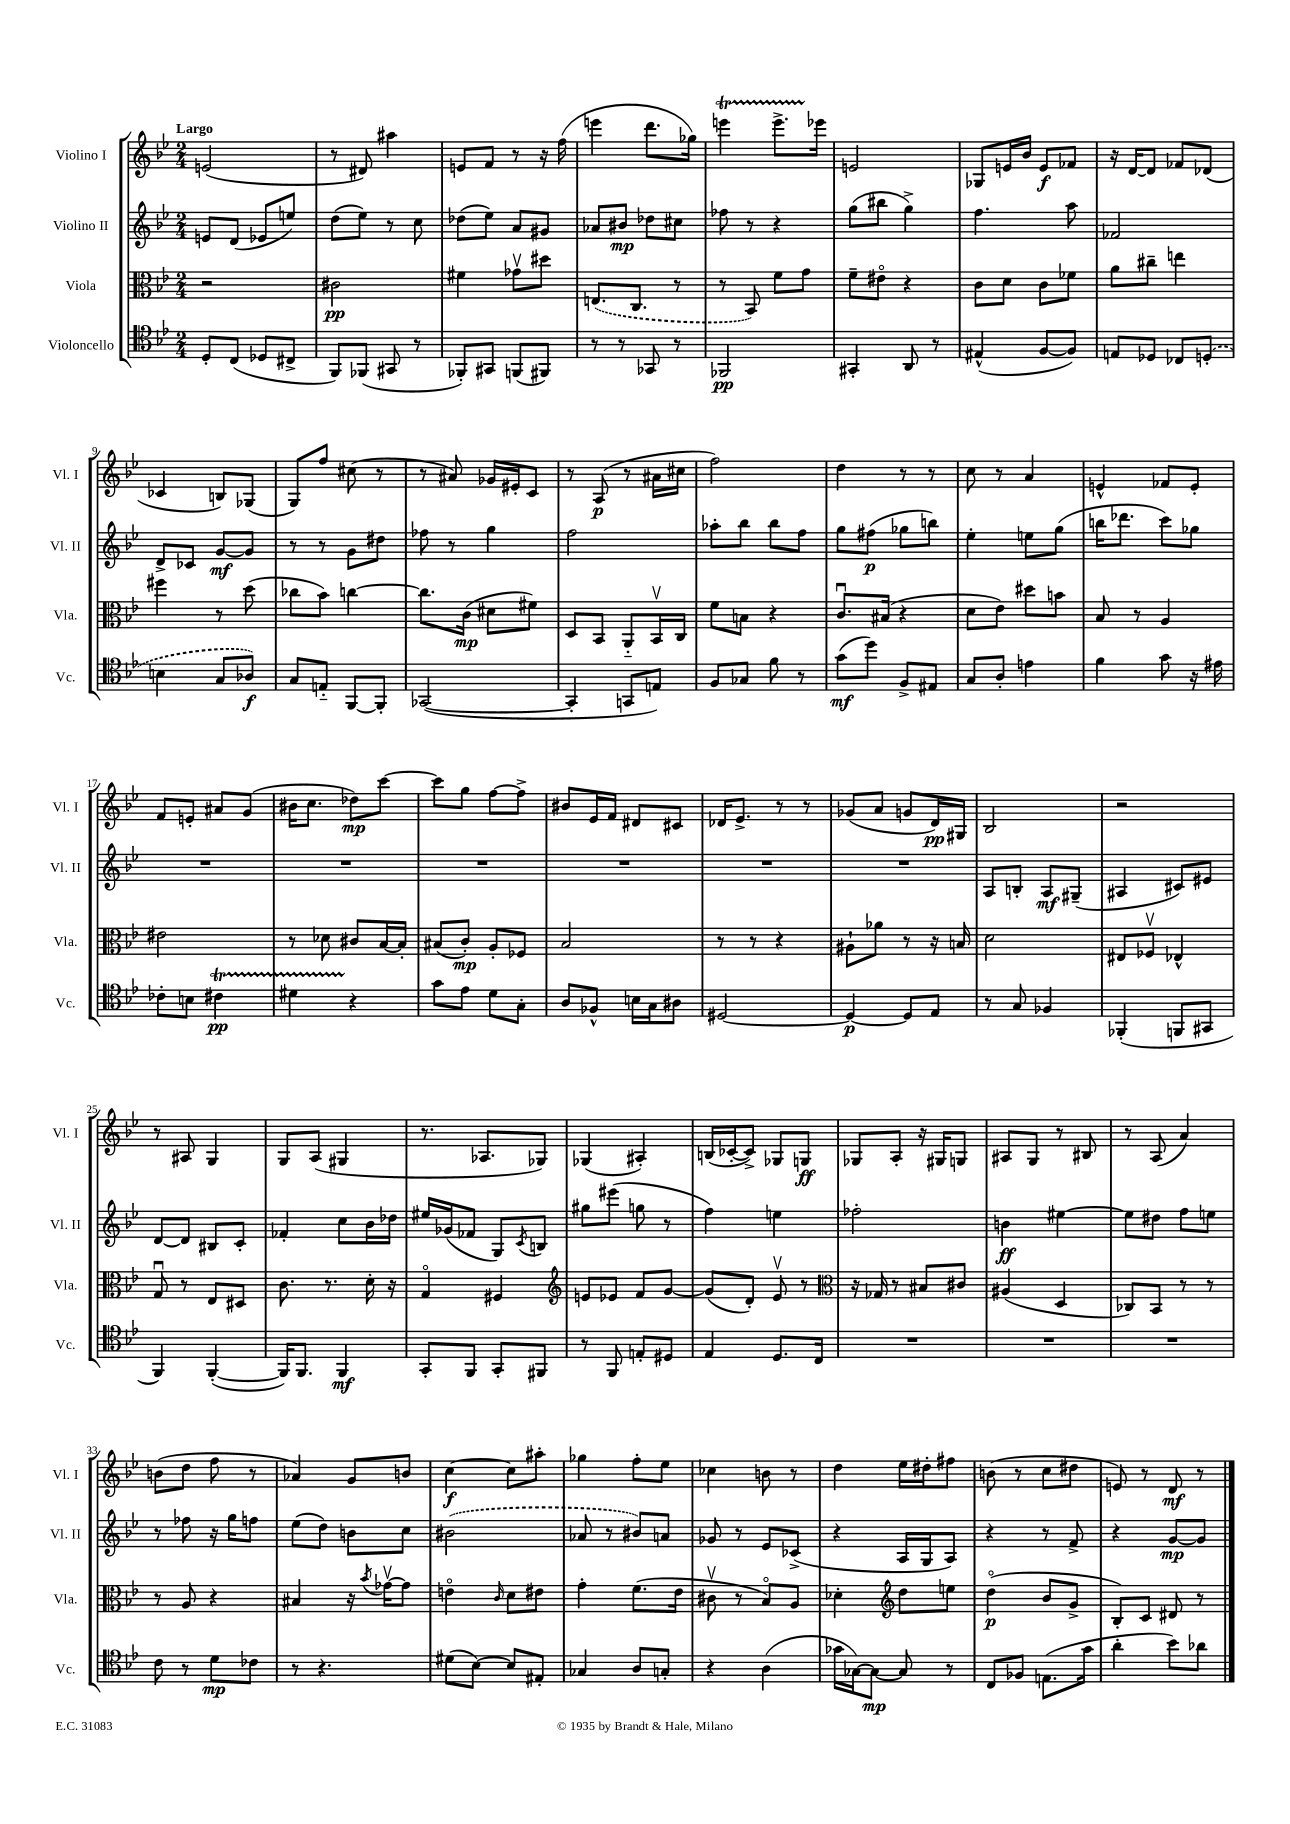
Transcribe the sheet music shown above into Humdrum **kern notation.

**kern	**dynam	**kern	**dynam	**kern	**dynam	**kern	**dynam
*part4	*part4	*part3	*part3	*part2	*part2	*part1	*part1
*staff4	*staff4	*staff3	*staff3	*staff2	*staff2	*staff1	*staff1
*I"Violoncello	*	*I"Viola	*	*I"Violino II	*	*I"Violino I	*
*I'Vc.	*	*I'Vla.	*	*I'Vl. II	*	*I'Vl. I	*
*clefC4	*	*clefC3	*	*clefG2	*	*clefG2	*
*k[b-e-]	*	*k[b-e-]	*	*k[b-e-]	*	*k[b-e-]	*
*M2/4	*	*M2/4	*	*M2/4	*	*M2/4	*
=1	=1	=1	=1	=1	=1	=1	=1
!	!	!	!	!	!	!LO:TX:a:B:t=Largo	!
8D'/L	.	2r	.	8en/L	.	(2en/	.
(8C/J	.	.	.	(8d/J	.	.	.
8D-X/L	.	.	.	8e-X/L	.	.	.
8C#X^/J	.	.	.	8een/J)	.	.	.
=2	=2	=2	=2	=2	=2	=2	=2
8FF/L)	.	2c#X\	pp	(8dd\L	.	8r	.
(8FF-X/J	.	.	.	8ee-\J)	.	8d#X/)	.
8GG#X/	.	.	.	8r	.	4aa#X\	.
8r	.	.	.	8cc\	.	.	.
=3	=3	=3	=3	=3	=3	=3	=3
8FF-X'/L)	.	4f#X\	.	(8dd-X\L	.	8en/L	.
8GG#X/J	.	.	.	8ee-\J)	.	8f/J	.
(8FFn/L	.	8g-Xv\L	.	8a/L	.	8r	.
8FF#X/J)	.	8dd#X\J	.	8g#X/J	.	16r	.
.	.	.	.	.	.	(16ff\	.
=4	=4	=4	=4	=4	=4	=4	=4
8r	.	(8.En/L	.	8a-X/L	.	4eeen\	.
8r	.	.	.	8b#X/J	mp	.	.
.	.	8.C/J	.	.	.	.	.
8GG-X/	.	.	.	8dd-X\L	.	8.ddd\L	.
8r	.	8r	.	8cc#X\J	.	.	.
.	.	.	.	.	.	16gg-X\Jk)	.
=5	=5	=5	=5	=5	=5	=5	=5
2FF-X/	pp	8r	.	8ff-X\	.	4eeent\	.
.	.	8BB-/)	.	8r	.	.	.
.	.	8f\L	.	4r	.	8.eeeTTT^\L	.
.	.	8g\J	.	.	.	.	.
.	.	.	.	.	.	16eee-X\Jk	.
=6	=6	=6	=6	=6	=6	=6	=6
4GG#X'/	.	8f~\L	.	(8gg\L	.	2en/	.
.	.	8e#X\J	.	8bb#X\J	.	.	.
8AA/	.	4r	.	4gg^\)	.	.	.
8r	.	.	.	.	.	.	.
=7	=7	=7	=7	=7	=7	=7	=7
(4E#X^^/	.	8c\L	.	4.ff\	.	8G-X/L	.
.	.	8d\J	.	.	.	16en/L	.
.	.	.	.	.	.	16b-/JJ	.
[8F/L	.	8c\L	.	.	.	8e/L	f
8F/J])	.	8f-X\J	.	8aa\	.	8f-X/J	.
=8	=8	=8	=8	=8	=8	=8	=8
8En/L	.	8a\L	.	2f-X/	.	16r	.
.	.	.	.	.	.	[16d/KL	.
8D-X/J	.	8cc#X~\J	.	.	.	8d/J]	.
8C-X/L	.	4een\	.	.	.	8f-X/L	.
(8Dn'/J	.	.	.	.	.	(8d-X/J	.
!!LO:LB:g=z
=9	=9	=9	=9	=9	=9	=9	=9
4Bn\	.	4ff#X\	.	8d^/L	.	4c-X/	.
.	.	.	.	8c-X/J	.	.	.
8G/L	.	8r	.	[8g/L	mf	8Bn/L)	.
8A-X/J)	f	(8dd\	.	8g/J]	.	(8G-X/J	.
=10	=10	=10	=10	=10	=10	=10	=10
8G/L	.	8cc-X\L	.	8r	.	8G/L)	.
8En/J	.	8b-\J)	.	8r	.	8ff/J	.
[8FF/L	.	[4ccn\	.	8g\L	.	(8cc#X\	.
8FF'/J]	.	.	.	8dd#X\J	.	8r	.
=11	=11	=11	=11	=11	=11	=11	=11
([2GG-X/	.	8.cc\L]	.	8ff-X\	.	8r	.
.	.	.	.	8r	.	8a#X/)	.
.	.	(16c\Jk	mp	.	.	.	.
.	.	8d#X\L	.	4gg\	.	16g-X/LL	.
.	.	.	.	.	.	16e#X'/J	.
.	.	8f#X\J)	.	.	.	8c/J	.
=12	=12	=12	=12	=12	=12	=12	=12
4GG-'/]	.	8D/L	.	2ff\	.	8r	.
.	.	8BB-/J	.	.	.	(8A/	p
8GGn/L	.	8AA/L	.	.	.	8r	.
8En/J)	.	16BB-v/L	.	.	.	16a#X\LL	.
.	.	16C/JJ	.	.	.	16cc#X\JJ	.
=13	=13	=13	=13	=13	=13	=13	=13
8F/L	.	8f\L	.	8aa-X'\L	.	2ff\)	.
8G-X/J	.	8Bn\J	.	8bb-\J	.	.	.
8f\	.	4r	.	8bb-\L	.	.	.
8r	.	.	.	8ff\J	.	.	.
=14	=14	=14	=14	=14	=14	=14	=14
(8g\L	mf	8.cu/L	.	8gg\L	.	4dd\	.
8dd\J)	.	.	.	(8ff#X\J	p	.	.
.	.	(16B#X/Jk	.	.	.	.	.
8F^/L	.	4r	.	8gg-X\L	.	8r	.
8E#X/J	.	.	.	8bbn\J)	.	8r	.
=15	=15	=15	=15	=15	=15	=15	=15
8G/L	.	8d\L	.	4ee-'\	.	8cc\	.
8A'/J	.	8e-\J)	.	.	.	8r	.
4en\	.	8dd#X\L	.	8een\L	.	4a/	.
.	.	8bn\J	.	(8gg\J	.	.	.
=16	=16	=16	=16	=16	=16	=16	=16
4f\	.	8B-/	.	16bbn\KL	.	4en^^/	.
.	.	.	.	8.ddd-X\J	.	.	.
.	.	8r	.	.	.	.	.
8g\	.	4A/	.	8ccc\L)	.	8f-X/L	.
16r	.	.	.	8gg-X\J	.	8e'/J	.
16e#X\	.	.	.	.	.	.	.
!!LO:LB:g=z
=17	=17	=17	=17	=17	=17	=17	=17
8c-X'\L	.	2e#X\	.	2r	.	8f/L	.
8Bn\J	.	.	.	.	.	8en'/J	.
4c#Xt\	pp	.	.	.	.	8a#X/L	.
.	.	.	.	.	.	(8g/J	.
=18	=18	=18	=18	=18	=18	=18	=18
4d#XTTT\	.	8r	.	2r	.	16b#X\KL	.
.	.	.	.	.	.	8.cc\J	.
.	.	8d-X\	.	.	.	.	.
4r	.	8c#X/L	.	.	.	8dd-X\L)	mp
.	.	[16B-/L	.	.	.	[8ccc\J	.
.	.	16B-'/JJ]	.	.	.	.	.
=19	=19	=19	=19	=19	=19	=19	=19
8g\L	.	(8B#X/L	.	2r	.	8ccc\L]	.
8e-\J	.	8c'/J)	mp	.	.	8gg\J	.
8d\L	.	8A'/L	.	.	.	[8ff\L	.
8G'\J	.	8F-X/J	.	.	.	8ff^\J]	.
=20	=20	=20	=20	=20	=20	=20	=20
8A/L	.	2B-/	.	2r	.	8b#X/L	.
8F-X^^/J	.	.	.	.	.	16e-/L	.
.	.	.	.	.	.	16f/JJ	.
16Bn\LL	.	.	.	.	.	8d#X/L	.
16G\J	.	.	.	.	.	.	.
8A#X\J	.	.	.	.	.	8c#X/J	.
=21	=21	=21	=21	=21	=21	=21	=21
[2D#X/	.	8r	.	2r	.	16d-X/KL	.
.	.	.	.	.	.	8.e-^/J	.
.	.	8r	.	.	.	.	.
.	.	4r	.	.	.	8r	.
.	.	.	.	.	.	8r	.
=22	=22	=22	=22	=22	=22	=22	=22
4D#/_	p	8A#X`\L	.	2r	.	(8g-X/L	.
.	.	8a-X\J	.	.	.	8a/J	.
8D#/L]	.	8r	.	.	.	8gn/L	.
8E-/J	.	16r	.	.	.	16d/L)	pp
.	.	16Bn/	.	.	.	16G#X/JJ	.
=23	=23	=23	=23	=23	=23	=23	=23
8r	.	2d\	.	8A/L	.	2B-/	.
8G/	.	.	.	8Bn'/J	.	.	.
4F-X/	.	.	.	8A/L	mf	.	.
.	.	.	.	(8G#X~/J	.	.	.
=24	=24	=24	=24	=24	=24	=24	=24
(4FF-X'/	.	8E#X/L	.	4A#X/	.	2r	.
.	.	8F-Xv/J	.	.	.	.	.
8FFn/L	.	4E-X^^/	.	8c#X/L)	.	.	.
8GG#X/J	.	.	.	8e#X/J	.	.	.
!!LO:LB:g=z
=25	=25	=25	=25	=25	=25	=25	=25
4FF/)	.	8Gu/	.	[8d/L	.	8r	.
.	.	8r	.	8d/J]	.	8A#X/	.
([4FF'/	.	8E-/L	.	8B#X/L	.	4G/	.
.	.	8D#X/J	.	8c'/J	.	.	.
=26	=26	=26	=26	=26	=26	=26	=26
16FF/KL])	.	8.c\	.	4f-X'/	.	8G/L	.
8.FF/J	.	.	.	.	.	.	.
.	.	.	.	.	.	(8A/J	.
.	.	8.r	.	.	.	.	.
4FF/	mf	.	.	8cc\L	.	4G#X/	.
.	.	16d'\	.	16b-\L	.	.	.
.	.	16r	.	16dd-X\JJ	.	.	.
=27	=27	=27	=27	=27	=27	=27	=27
8GG'/L	.	4G/	.	16ee#X/LL	.	8.r	.
.	.	.	.	(16g-X/J	.	.	.
8FF/J	.	.	.	8f-X/J	.	.	.
.	.	.	.	.	.	8.A-X/L	.
8GG'/L	.	4F#X/	.	8G/L)	.	.	.
.	.	.	.	8qc/	.	.	.
8FF#X/J	.	.	.	8Bn/J	.	8G-X/J)	.
=28	=28	=28	=28	=28	=28	=28	=28
*	*	*clefG2	*	*	*	*	*
8r	.	8en/L	.	8gg#X\L	.	(4G-X/	.
8FF/	.	8e-X/J	.	(8eee#X\J	.	.	.
8En'/L	.	8f/L	.	8ggn\	.	4A#X'/)	.
8D#X/J	.	[8g/J	.	8r	.	.	.
=29	=29	=29	=29	=29	=29	=29	=29
4E-/	.	(8g/L]	.	4ff\)	.	(16Bn/LL	.
.	.	.	.	.	.	[16c-X'/J	.
.	.	8d'/J)	.	.	.	8c-^/J])	.
8.D/L	.	8e-v/	.	4een\	.	8G-X/L	.
.	.	8r	.	.	.	8Gn/J	ff
16C/Jk	.	.	.	.	.	.	.
=30	=30	=30	=30	=30	=30	=30	=30
*	*	*clefC3	*	*	*	*	*
2r	.	16r	.	2ff-X'\	.	8G-X/L	.
.	.	16G-X/	.	.	.	.	.
.	.	8r	.	.	.	8A'/J	.
.	.	8B#X/L	.	.	.	16r	.
.	.	.	.	.	.	16G#X/KL	.
.	.	8c#X/J	.	.	.	8Gn/J	.
=31	=31	=31	=31	=31	=31	=31	=31
2r	.	(4A#X/	.	4bn\	ff	8A#X/L	.
.	.	.	.	.	.	8G/J	.
.	.	4D/	.	[4ee#X\	.	8r	.
.	.	.	.	.	.	8B#X/	.
=32	=32	=32	=32	=32	=32	=32	=32
2r	.	8C-X/L)	.	8ee#\L]	.	8r	.
.	.	8BB-/J	.	8dd#X\J	.	(8A/	.
.	.	8r	.	8ff\L	.	4a/)	.
.	.	8r	.	8een\J	.	.	.
!!LO:LB:g=z
=33	=33	=33	=33	=33	=33	=33	=33
8c\	.	8r	.	8r	.	(8bn\L	.
8r	.	8A/	.	8ff-X\	.	8dd\J	.
8d\L	mp	4r	.	16r	.	8ff\	.
.	.	.	.	16gg\KL	.	.	.
8c-X\J	.	.	.	8ffn\J	.	8r	.
=34	=34	=34	=34	=34	=34	=34	=34
8r	.	4B#X/	.	(8ee-\L	.	4a-X/)	.
4.r	.	.	.	8dd\J)	.	.	.
.	.	16r	.	8bn\L	.	8g/L	.
.	.	8qb-/	.	.	.	.	.
.	.	[16g-Xv\KL	.	.	.	.	.
.	.	8g-\J]	.	8cc\J	.	8bn/J	.
=35	=35	=35	=35	=35	=35	=35	=35
(8d#X\L	.	4en\	.	(2b#X\	.	[4cc\	f
[8B-\J)	.	.	.	.	.	.	.
.	.	16qqc/	.	.	.	.	.
8B-/L]	.	8d\L	.	.	.	8cc\L]	.
8E#X'/J	.	8e#X\J	.	.	.	8aa#X'\J	.
=36	=36	=36	=36	=36	=36	=36	=36
4G-X/	.	4g'\	.	8a-X/	.	4gg-X\	.
.	.	.	.	8r	.	.	.
8A/L	.	(8.f\L	.	8b#X/L)	.	8ff'\L	.
8Gn'/J	.	.	.	8an/J	.	8ee-\J	.
.	.	16e-\Jk	.	.	.	.	.
=37	=37	=37	=37	=37	=37	=37	=37
4r	.	8c#Xv\	.	8g-X/	.	4cc-X\	.
.	.	8r	.	8r	.	.	.
(4A\	.	8B-/L)	.	8e-/L	.	8bn\	.
.	.	8A/J	.	(8c-X^/J	.	8r	.
=38	=38	=38	=38	=38	=38	=38	=38
16g-X\LL	.	4d-X'\	.	4r	.	4dd\	.
[16G-X\J)	.	.	.	.	.	.	.
8G-\J_	mp	.	.	.	.	.	.
*	*	*clefG2	*	*	*	*	*
8G-/]	.	8dd\L	.	16A/LL	.	16ee-\LL	.
.	.	.	.	16G/J	.	16dd#X'\J	.
8r	.	8een\J	.	8A/J)	.	8ff#X\J	.
=39	=39	=39	=39	=39	=39	=39	=39
8C/L	.	(4dd\	p	4r	.	(8bn\	.
8F-X/J	.	.	.	.	.	8r	.
(8.En\L	.	8b-/L	.	8r	.	8cc\L	.
.	.	8g^/J	.	8f^/	.	8dd#X\J	.
16g\Jk	.	.	.	.	.	.	.
=40	=40	=40	=40	=40	=40	=40	=40
4a'\	.	8B-'/L)	.	4r	.	8en/)	.
.	.	8c/J	.	.	.	8r	.
8b-\L)	.	8d#X/	.	[8g/L	mp	8d/	mf
8a-X\J	.	8r	.	8g/J]	.	8r	.
==	==	==	==	==	==	==	==
*-	*-	*-	*-	*-	*-	*-	*-
